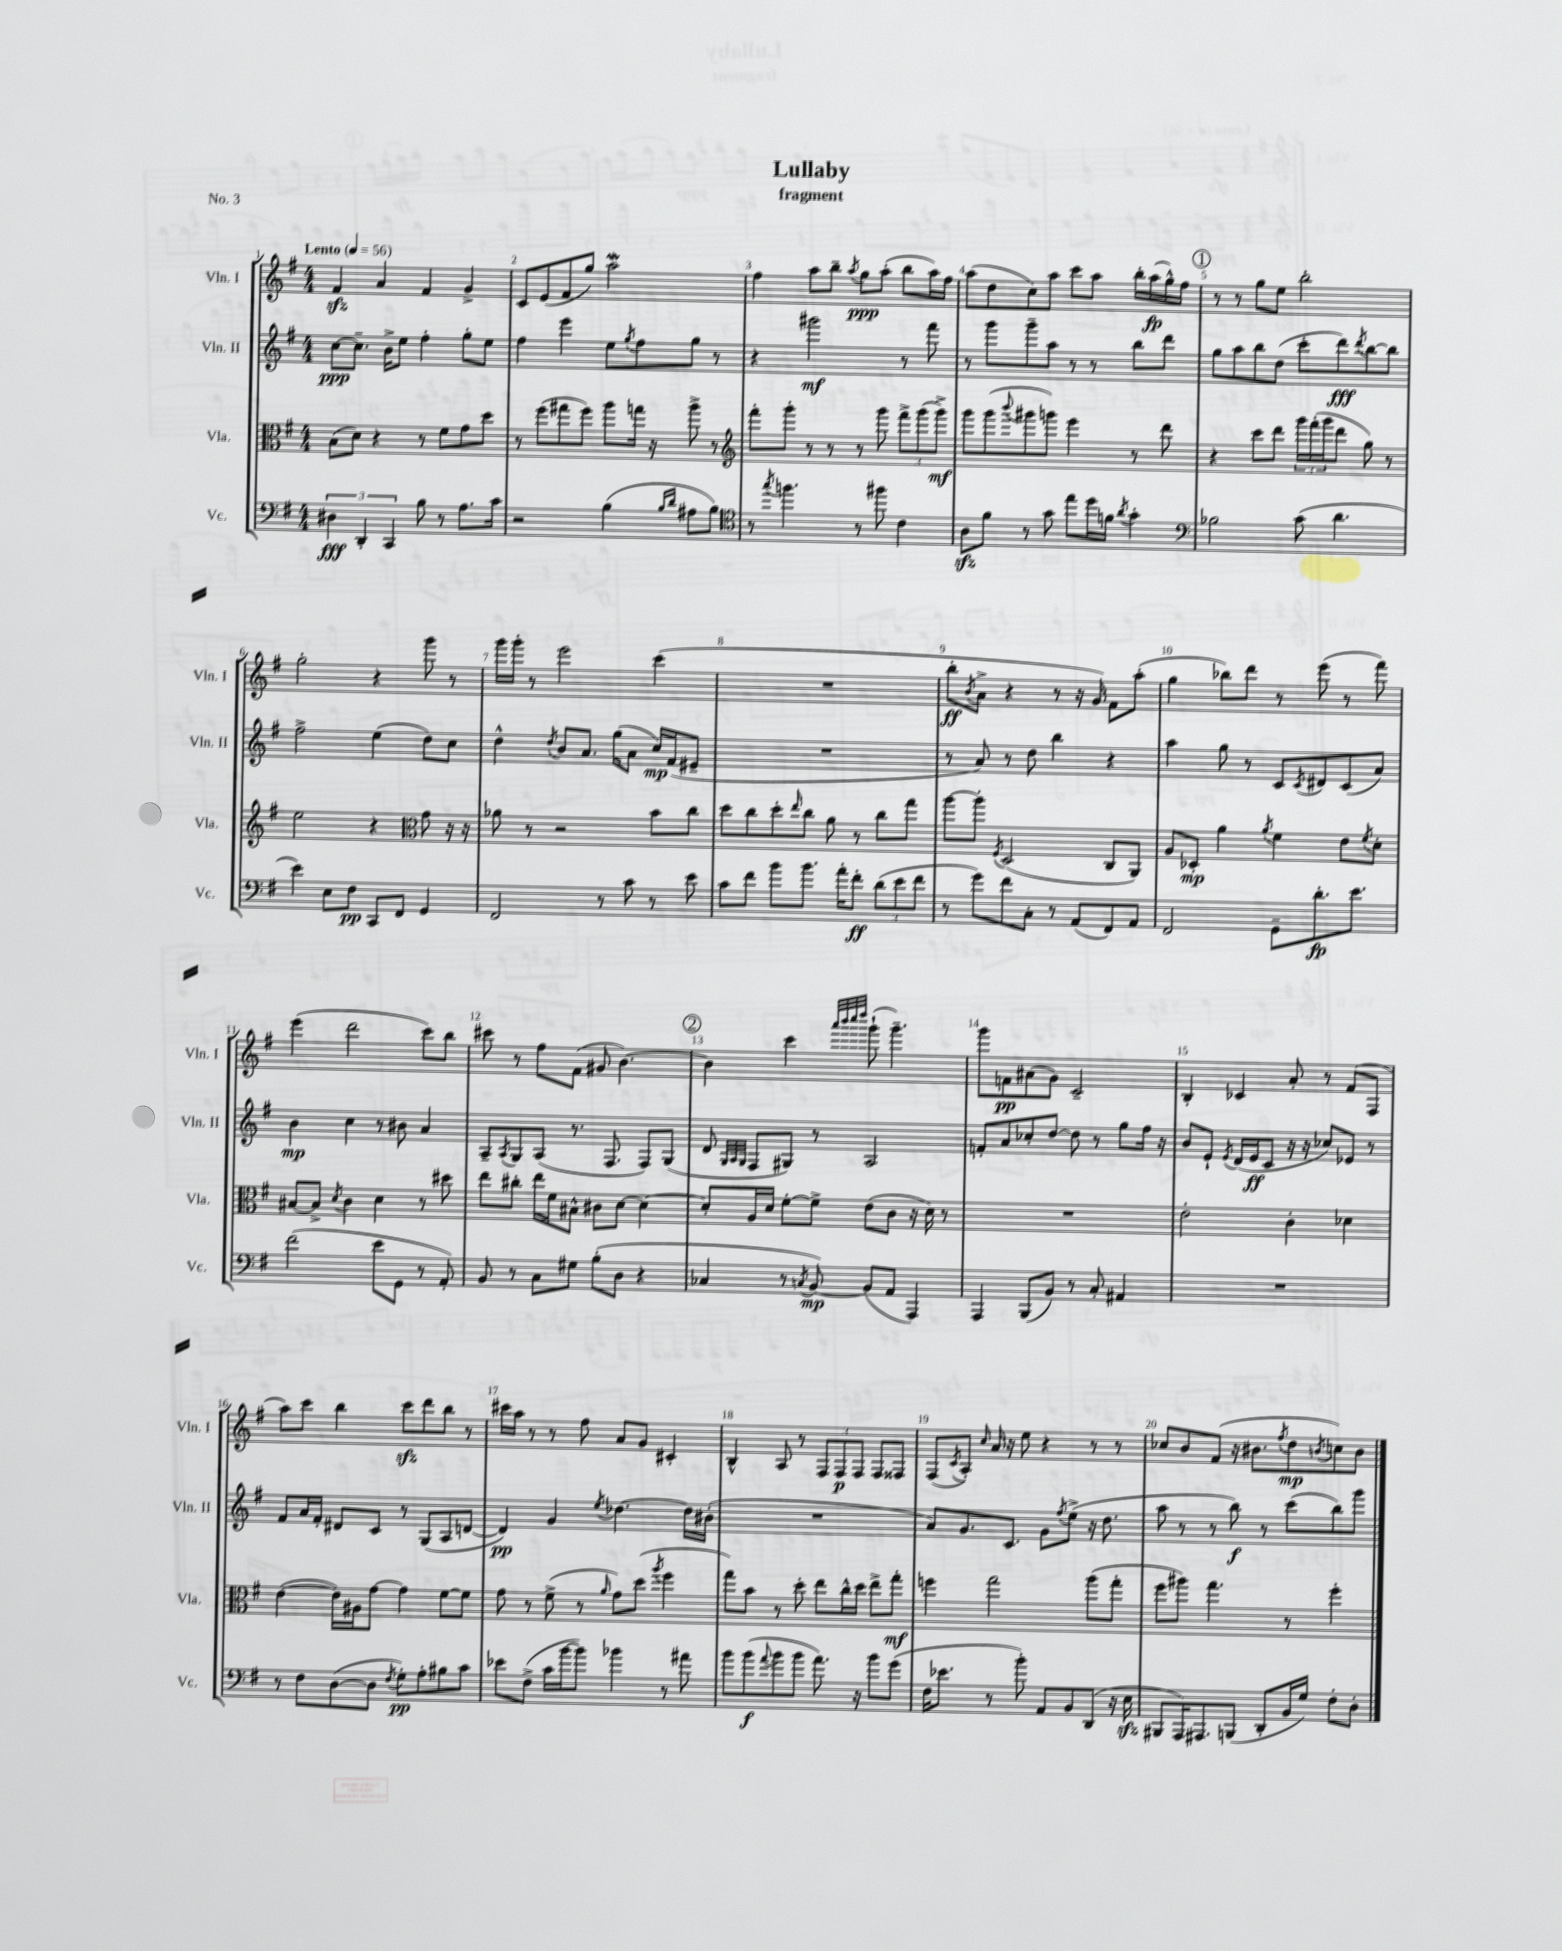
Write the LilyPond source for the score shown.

\header { title = "Lullaby" subtitle = "fragment" piece = "No. 3" }
<<
\new StaffGroup <<
\new Staff = "s0" \with { instrumentName = "Vln. I" shortInstrumentName = "Vln. I" } {
    \clef treble \key g \major \numericTimeSignature \time 4/4 \tempo "Lento" 4 = 56
    fis'4\sfz a'4 fis'4 g'4-> |
    c'8 e'8( fis'8 g''8) a''2\mordent |
    fis''4 a''8 b''8-- \acciaccatura { a''8 } g''8\ppp a''8-.( b''8 a''16) fis''16 |
    a''8( d''8 c''8) a''8 c'''8 a''8 b''16-. a''16\fp( g''16-^) fis''16 |
    \mark \markup { \circle "1" } r8 r8 g''8 e''8 b''2-. |
    g''2-. r4 g'''8 r8 |
    g'''16 g'''16-. r8 e'''2 c'''4( |
    R1 |
    b''8-.\ff \acciaccatura { b'8 } a'8-> r4 r8 r16 g'16) fis'8 a''8-.( |
    g''4 bes''8) d'''8 r8 e'''8( r8 fis'''8) |
    e'''4( d'''2 c'''8) b''8 |
    cis'''8 r8 fis''8 fis'8( gis'8 b'4.~) |
    \mark \markup { \circle "2" } b'4 c'''4 \grace { a'''32 b'''32 c''''32 d''''32 } g'''8-!( g'''4.--) |
    g'''8 f'8\pp ais'8( g'8) c'2-- |
    b4-. ces'4 a'8-. r8 fis'8( fis8 |
    a''8) c'''8 b''4 c'''8\sfz d'''8 b''8 r8 |
    cis'''16 a''16 r8 r8 fis''8 a'8 g'8 cis'4-. |
    b4-^ a8 r8 \tuplet 3/2 { fis8 fis8\p fis8 } fis8 fisis8 |
    fis8( \acciaccatura { c'8 } a8-.) \grace { c''16 } a'16 r16 e''8 r4 r8 r8 |
    ces''8 b'8 fis'8( r16 bis'8. \acciaccatura { fis''8 } d''8\mp \acciaccatura { b'8 } c''8) b'8 \bar "|." |
}
\new Staff = "s1" \with { instrumentName = "Vln. II" shortInstrumentName = "Vln. II" } {
    \clef treble \key g \major \numericTimeSignature \time 4/4
    c''8~\ppp c''8.-- b'16-> e''8 fis''4-. g''8-. e''8 |
    fis''4 e'''4 e''8 \acciaccatura { g''8 } fis''8 g''8 r8 |
    r4 gis'''2\mf r8 fis'''8 |
    r8 g'''8 g'''8-- a''8 r8 r8 b''8 d'''8 |
    \mark \markup { \circle "1" } g''8 a''8 b''8 d''8( c'''8-. d'''8\fff) \acciaccatura { d'''8 } b''8~ b''8 |
    fis''2-> e''4( d''8) c''8 |
    d''4-^ \acciaccatura { d''8 } b'8 a'8. g''16( a'8 c''16\mp) fis'16( eis'8-- |
    R1 |
    r8 a'8) r8 d''8 b''4 r4 |
    a''4 g''8 r8 c'8 \acciaccatura { c'8 } dis'8 c'8( a'8) |
    b'4\mp c''4 r8 bis'8 a'4 |
    a8-- \acciaccatura { a8 } g8 a8( r8. fis8. fis8) g8( |
    \mark \markup { \circle "2" } d'8 \grace { g32 a32 g32 } fis8 gis8) r8 a2 |
    f'8-. a'8 ces''8-. d''8~ d''8 r8 g''8 fis''16 r16 |
    b'8 e'8-! \acciaccatura { e'8 } d'16( e'16\ff c'8 r16 r16 ces''8) ees'8 r8 |
    fis'8 a'16 fis'16-. dis'8 c'8 r8 g8( a8 d'8~ |
    d'4\pp) g'4 \acciaccatura { e''8 } des''4.~ des''16 bis'16-.( |
    R1 |
    a'8) g'8. c'8. g'8 \acciaccatura { fis''8 } e''8->( r16 d''8. |
    a''8 r8 r8 b''8\f) r8 c'''8( b''8) g'''8 \bar "|." |
}
\new Staff = "s2" \with { instrumentName = "Vla." shortInstrumentName = "Vla." } {
    \clef alto \key g \major \numericTimeSignature \time 4/4
    b8( d'8) r4 r8 fis'8 g'8 d''8 |
    r8 fis''8( gis''8 fis''8) a''8 g''16 r16 a''8-> r8 |
    \clef treble fis'''8-. g'''8-. r8 r8 r8 g'''8 \tuplet 3/2 { fis'''8-> g'''8( g'''8->\mf) } |
    g'''8 g'''8( \appoggiatura { b'''8 } gis'''8 g'''8) e'''4 r8 d'''8 |
    \mark \markup { \circle "1" } r4 c'''8 d'''8 \tuplet 3/2 { g'''16 fis'''16-.( g'''16 } d'''8 g''8) r8 |
    e''2 r4 \clef alto g'8 r16 r16 |
    aes'8 r8 r2 b'8 c''8 |
    d''8 c''8 d''8-. \grace { e''16 } c''8 a'8 r8 c''8 g''8 |
    a''8~ a''8-. \acciaccatura { fis8 } d2( c8 a,8) |
    a8 des8-.\mp a'4 \acciaccatura { a'8 } fis'4 e'8 \acciaccatura { fis'8 } d'8-. |
    bis8~ bis8-> \acciaccatura { d'8 } c'4 d'4 r8 dis''8 |
    e''8 cis''8-. e''16 fis'16 bis8-^ cis'8 d'8~ d'4~ |
    \mark \markup { \circle "2" } d'8-. a16 d'16 fis'8~-. fis'8-> e'8( c'8 r16 d'16) r8 |
    R1 |
    e'2-. c'4-. des'4 |
    e'4~( e'16) ais16 g'8~ g'4 fis'8~ fis'8 |
    g'8 r8 fis'8->( r8 \grace { a'16 } g'8) d''8( \acciaccatura { a''8 } fis''4 |
    g''8) b'8 r8 d''8-. e''8 c''16-^ d''16 e''8-> g''8-.\mf |
    f''4 g''2 a''8( g''8-. |
    fis''8 ais''8) g''4. r8 fis''4-. \bar "|." |
}
\new Staff = "s3" \with { instrumentName = "Vc." shortInstrumentName = "Vc." } {
    \clef bass \key g \major \numericTimeSignature \time 4/4
    \tuplet 3/2 { dis4\fff d,4-. c,4 } b8 r8 a8. c'16 |
    r2 b4( \grace { b16 d'16 } ais8 b8) |
    \clef tenor r8 \acciaccatura { g''8 } f''4. r8 fis''8 c'4 |
    a8\sfz fis'8 r8 g'8 e''8 d''16 f'16 \acciaccatura { a'8 } g'4-. |
    \mark \markup { \circle "1" } \clef bass bes2 c'8( d'4. |
    e'4) e8 fis8\pp c,8 fis,8 g,4 |
    fis,2 r8 c'8 r8 e'8 |
    c'8 fis'8 b'8 b'8. a'16-. fis'8-.\ff \tuplet 3/2 { d'8( e'8 fis'8 } |
    r8 g'8) fis'8 c8-. r8 a,8( fis,8) a,8 |
    fis,2 g,8-- d'8.-.\fp e'8. |
    fis'2( e'8 g,8 r8 a,8-.) |
    b,8 r8 c8 gis8 b8-.( d8 r4 |
    \mark \markup { \circle "2" } ces4 r8 \acciaccatura { c8 } b,8~\mp) b,8( a,8 a,,4) |
    a,,4 b,,8( b,8) r8 c8-. ais,4 |
    R1 |
    r8 fis8 d8~( d8 \acciaccatura { fis8 } g8-.\pp) a8-. bis8 c'8 |
    ees'8 fis8->( c'16 b'16~ b'8) bes'4 r8 ais'8 |
    b'8 b'8\f( \appoggiatura { a'8 } b'8 b'8 a'8.) r16 b'8 g'8( |
    fis16 ees'8. r8 b'8-.) a,8 b,8 d,8( r16 e16\sfz |
    bis,,8 a,,16) ais,,8. b,,8( d,8-. b,16 g16) fis8-. d8-. \bar "|." |
}
>>
>>
\layout { \context { \Score \override BarNumber.break-visibility = ##(#f #t #t) barNumberVisibility = #all-bar-numbers-visible } }
